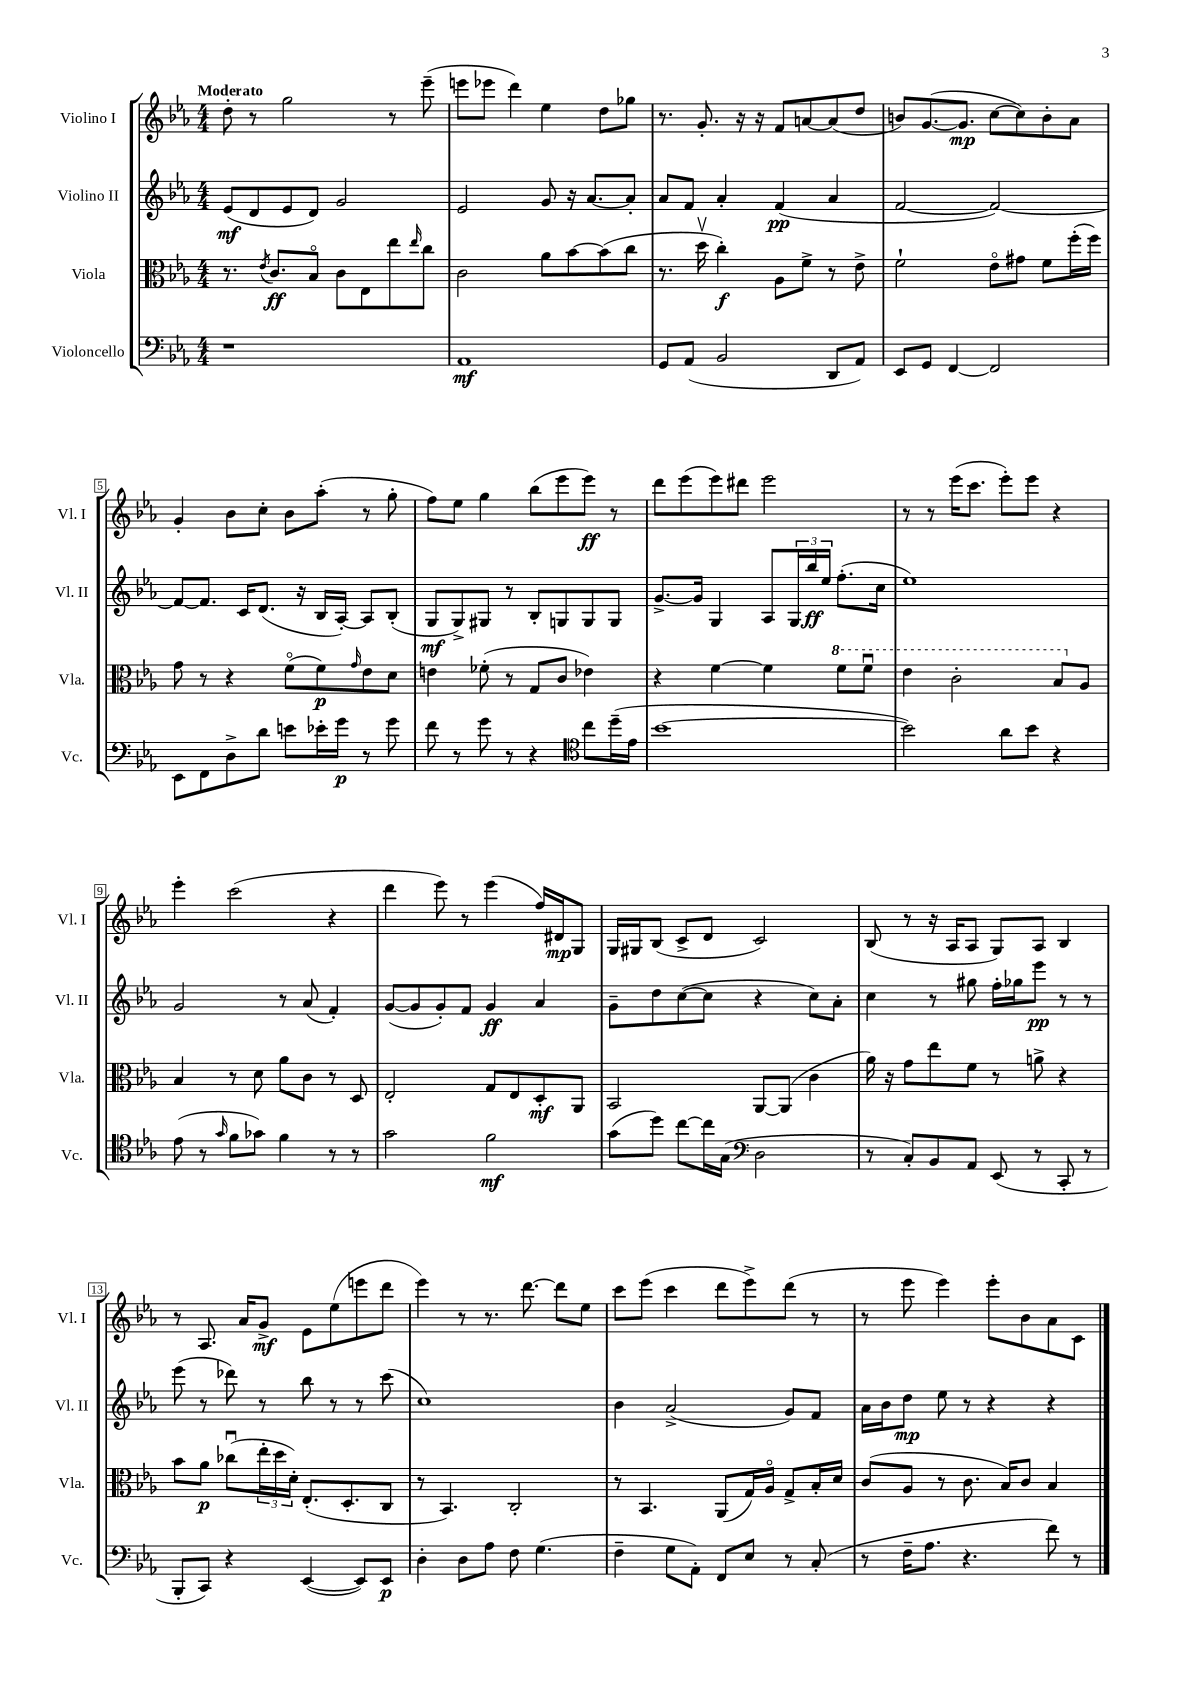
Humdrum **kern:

**kern	**kern	**kern	**kern
*staff4	*staff3	*staff2	*staff1
*clefF4	*clefC3	*clefG2	*clefG2
*k[b-e-a-]	*k[b-e-a-]	*k[b-e-a-]	*k[b-e-a-]
*M4/4	*M4/4	*M4/4	*M4/4
1r	8.r	(8e-	8dd'
.	.	8d	8r
.	8qe-	.	.
.	8.c	.	.
.	.	8e-	2gg
.	8B-o	8d)	.
.	8c	2g	.
.	8E-	.	.
.	8ee-	.	8r
.	16qqee-	.	.
.	8cc	.	(8eee-~
=	=	=	=
1AA-	2c	2e-	8eee
.	.	.	8eee-
.	.	.	4ddd)
.	8a-	8g	4ee-
.	[8b-	16r	.
.	.	[8.a-	.
.	(8b-]	.	8dd
.	8cc	8a-']	8gg-
=	=	=	=
8GG	8.r	8a-	8.r
(8AA-	.	8f	.
.	16ddv	.	8.g'
2BB-	4cc')	4a-'	.
.	.	.	16r
.	.	.	16r
.	8A-	(4f	8f
.	8f^	.	[8a
8DD	8r	4a-	(8a]
8AA-)	8e-^	.	8dd
=	=	=	=
8EE-	2f`	[2f	8b)
8GG	.	.	([8.g
[4FF	.	.	.
.	.	.	8.g]
2FF]	8e-o	2f_)	[8cc
.	8g#	.	8cc])
.	8f	.	8b'
.	(16ff'	.	8a-
.	16ff)	.	.
=	=	=	=
8EE-	8g	8f_	4g'
8FF	8r	8.f]	.
8D^	4r	.	8b-
.	.	16c	.
8d	.	(8.d	8cc'
8e	(8fo	.	8b-
.	.	16r	.
16e-'	8f)	16B-	(8aa-'
16g	.	[16A-')	.
.	16qqg	.	.
8r	8e-	8A-]	8r
8g	8d	(8B-'	8gg'
=	=	=	=
8f	4e	8G	8ff)
8r	.	8G^)	8ee-
8g	(8f-'	8G#	4gg
8r	8r	8r	.
4r	8G	8B-'	(8bb-
.	8c	8G	8eee-
*clefC4	*	*	*
8cc	4e-)	8G	8eee-)
(16dd~	.	8G	8r
16e-	.	.	.
=	=	=	=
[1b-	4r	[8.g^	8ddd
.	.	.	(8eee-
.	.	16g]	.
.	[4f	4G	8eee-)
.	.	.	8ddd#
.	4f]	8A-	2eee-
.	.	24G	.
.	.	24bb-	.
.	.	24ee-	.
.	8ff	(8.ff'	.
.	8ffu	.	.
.	.	16cc	.
=	=	=	=
2b-])	4ee-	1ee-)	8r
.	.	.	8r
.	2cc'	.	(16eee-
.	.	.	8.ccc
8a-	.	.	8eee-')
8b-	.	.	8eee-
4r	8b-	.	4r
.	8A-	.	.
=	=	=	=
(8e-	4B-	2g	4eee-'
8r	.	.	.
16qqg	.	.	.
8f	8r	.	(2ccc
8g-)	8d	.	.
4f	8a-	8r	.
.	8c	(8a-	.
8r	8r	4f')	4r
8r	8D	.	.
=	=	=	=
2g	2E-'	([8g	4ddd
.	.	8g]	.
.	.	8g')	8eee-)
.	.	8f	8r
2f	8G	4g	(4eee-
.	8E-	.	.
.	8D'	4a-	16ff)
.	.	.	16d#
.	8AA-	.	8G
=	=	=	=
(8g	2BB-	8g~	16G
.	.	.	16G#
8dd)	.	8dd	(8B-
[8cc	.	([8cc	8c^
16cc]	.	8cc]	8d
(16G	.	.	.
*clefF4	*	*	*
2D	[8AA-	4r	2c)
.	(8AA-]	.	.
.	4c	8cc)	.
.	.	8a-'	.
=	=	=	=
8r	16a-)	4cc	(8B-
.	16r	.	.
8C')	8g	.	8r
8BB-	8ee-	8r	16r
.	.	.	16A-
8AA-	8f	8gg#	8A-
(8EE-	8r	16ff'	8G)
.	.	16gg-	.
8r	8a^	8eee-	8A-
8CC'	4r	8r	4B-
8r	.	8r	.
=	=	=	=
8BBB-'	8b-	(8eee-	8r
8CC)	8a-	8r	8.A-
4r	(8cc-u	8ddd-)	.
.	.	.	16a-
.	24ee-'	8r	8g^
.	24dd	.	.
.	24d')	.	.
([4EE-	(8.E-'	8bb-	8e-
.	.	8r	(8ee-
.	8.D'	.	.
8EE-])	.	8r	8eee
8EE-	8C	(8ccc	8ddd
=	=	=	=
4D'	8r	1cc)	4eee-)
.	4.BB-)	.	.
8D	.	.	8r
8A-	.	.	8.r
8F	2C'	.	.
.	.	.	[8.ddd
(4.G	.	.	.
.	.	.	8ddd]
.	.	.	8ee-
=	=	=	=
4F~	8r	4b-	8ccc
.	4.BB-	.	(8eee-
8G	.	(2a-^	4ccc
8AA-')	.	.	.
8FF	(8AA-	.	8ddd
8E-	16G)	.	8eee-^)
.	16A-o	.	.
8r	8G^	8g)	(8ddd
(8C'	16B-'	8f	8r
.	16d	.	.
=	=	=	=
8r	(8c	16a-	8r
.	.	16b-	.
16F~	8A-	8dd	8eee-
8.A-	.	.	.
.	8r	8ee-	4eee-)
4.r	8.c	8r	.
.	.	4r	8eee-'
.	16B-)	.	.
.	8c	.	8b-
8f)	4B-	4r	8a-
8r	.	.	8c
==	==	==	==
*-	*-	*-	*-
